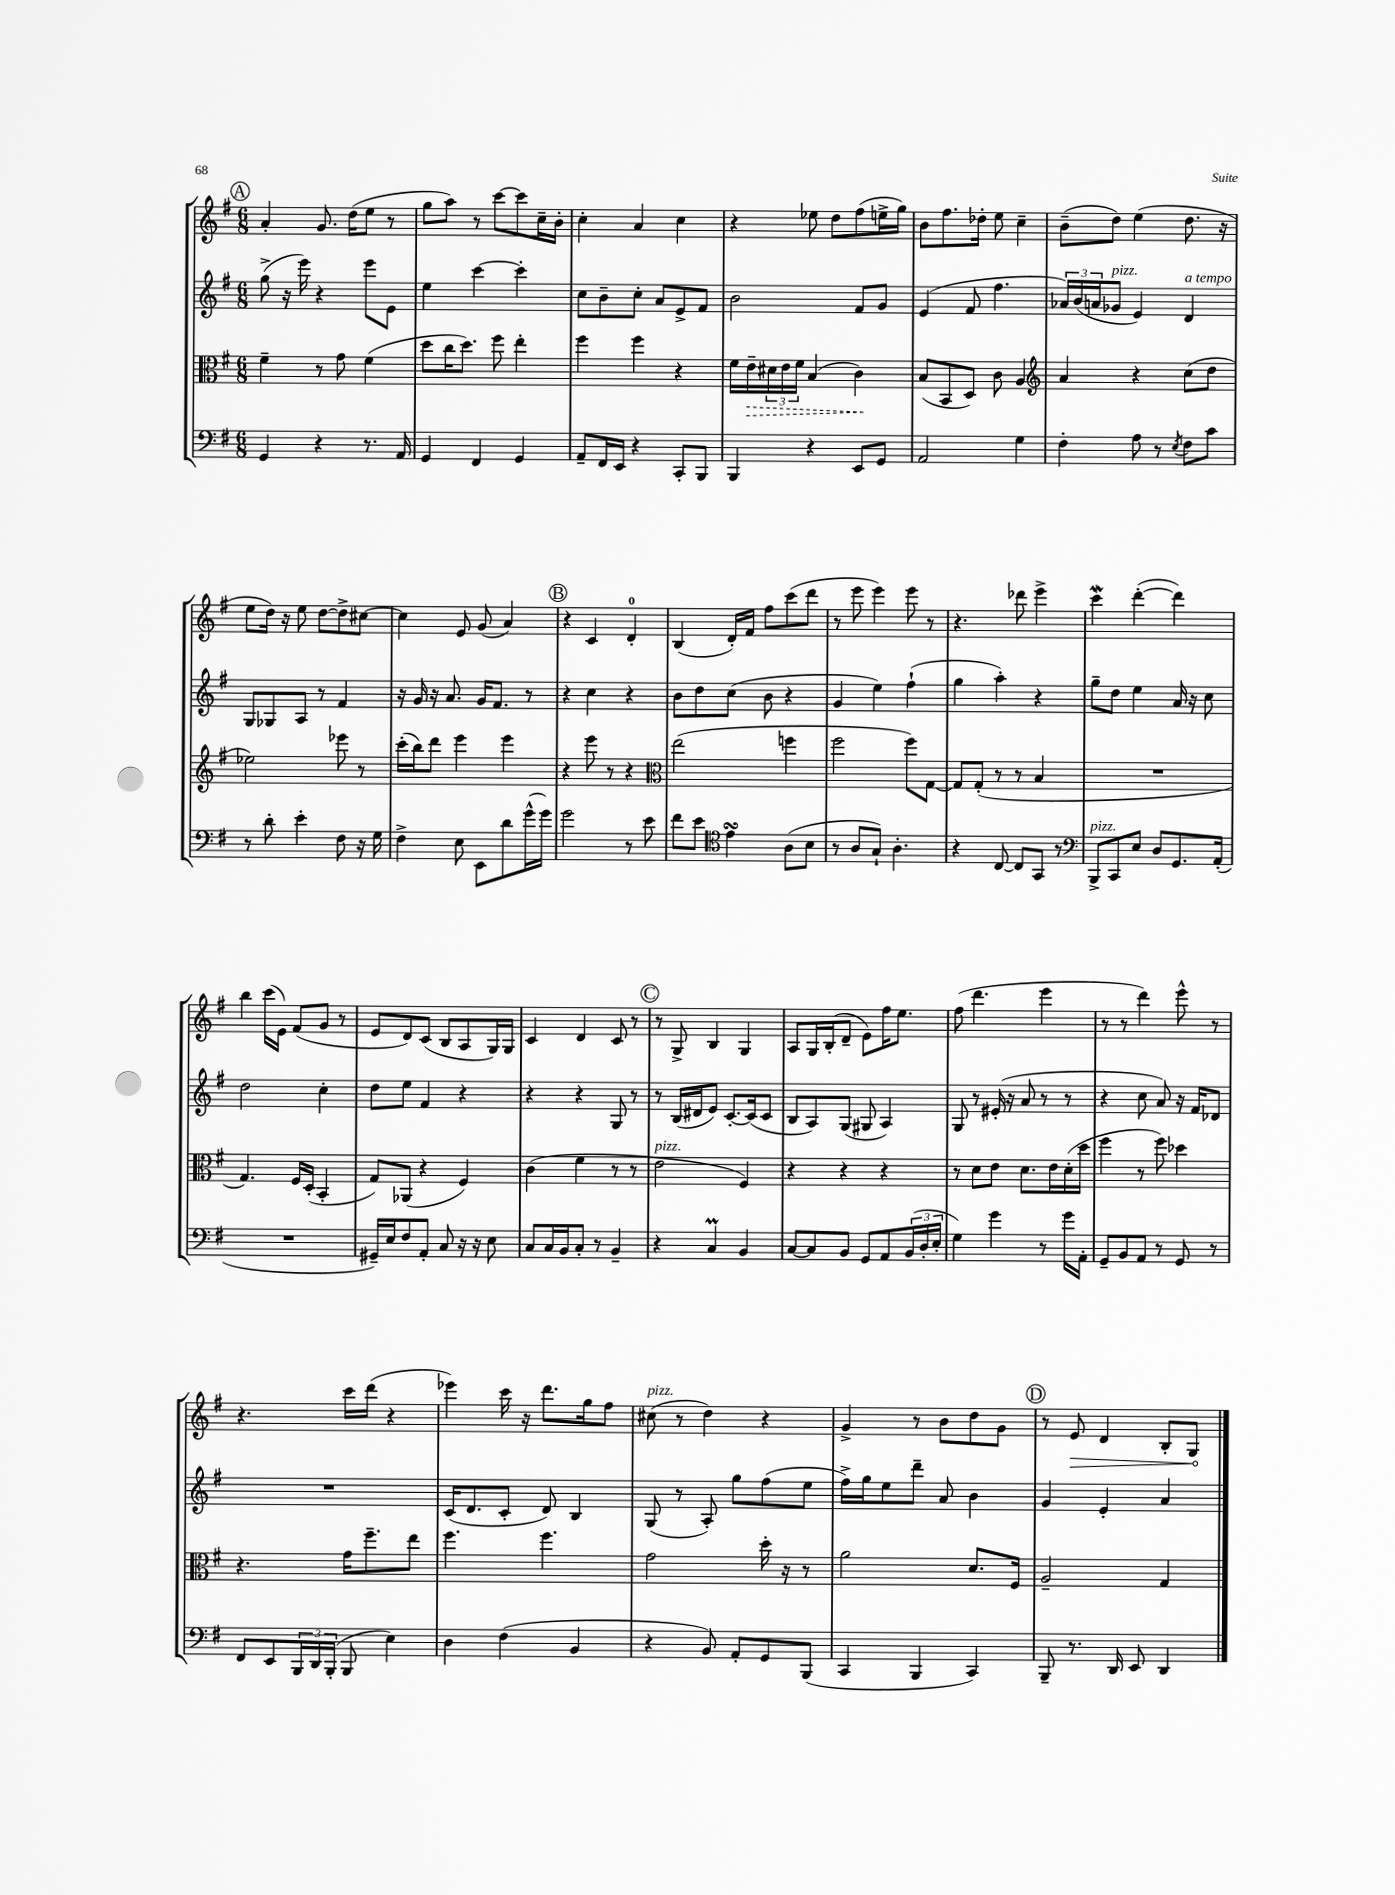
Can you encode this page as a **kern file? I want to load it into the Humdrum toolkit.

**kern	**kern	**kern	**kern
*staff4	*staff3	*staff2	*staff1
*clefF4	*clefC3	*clefG2	*clefG2
*k[f#]	*k[f#]	*k[f#]	*k[f#]
*M6/8	*M6/8	*M6/8	*M6/8
4GG	4f#~	(8gg^	4a'
.	.	16r	.
.	.	16eee)	.
4r	8r	4r	8.g
.	8g	.	.
.	.	.	(16dd
8.r	(4f#	8eee	8ee
.	.	8e	8r
16AA	.	.	.
=	=	=	=
4GG	8dd	4ee	8gg
.	16cc	.	8aa)
.	8.dd)	.	.
4FF#	.	[4ccc	8r
.	8ff#	.	[8ccc
4GG	4ee'	4ccc']	8ccc]
.	.	.	16cc~
.	.	.	16b'
=	=	=	=
8AA~	4ff#	8cc	4cc'
16FF#	.	8b~	.
16EE	.	.	.
4r	4ff#	8cc'	4a
.	.	8a	.
8CC'	4r	8e^	4cc
8BBB	.	8f#	.
=	=	=	=
4BBB	16f#	2b	4r
.	16e~	.	.
.	24d#	.	.
.	24e	.	.
.	24f#	.	.
4r	(4B	.	8ee-
.	.	.	8dd
8EE	4c)	8f#	(8ff#
8GG	.	8g	16ee^
.	.	.	16gg)
=	=	=	=
2AA	(8B	(4e	8b
.	8BB	.	8.ff#
.	8D)	8f#	.
.	.	.	16dd-'
.	8c	4.ff#	8ee
4G	4A	.	4cc~
=	=	=	=
*	*clefG2	*	*
4F#'	4a	24a-)	(8b~
.	.	(24b	.
.	.	24a	.
.	.	8g-	8dd)
8A	4r	4e)	(4ee
8r	.	.	.
8qE	.	.	.
8F#	(8cc	4d	8.dd
8c	8dd	.	.
.	.	.	16r
=	=	=	=
8r	2ee-)	8G	8ee
8d'	.	8G-	16dd)
.	.	.	16r
4e'	.	8A	8ee
.	.	8r	[8dd
8F#	8eee-	4f#	8dd^]
16r	8r	.	[8cc#
16G	.	.	.
=	=	=	=
4F#^	(16ccc'	16r	4cc#]
.	16bb)	16g	.
.	8ddd	16r	.
.	.	8.a	.
8E	4eee	.	8e
8EE	.	16g	(8g
.	.	8.f#	.
8d	4eee	.	4a)
(16g^^	.	8r	.
16g)	.	.	.
=	=	=	=
2g	4r	4r	4r
.	8eee	4cc	4c
.	8r	.	.
8r	4r	4r	4d'
8e	.	.	.
=	=	=	=
*	*clefC3	*	*
8f#	(2ee	8b	(4B
8e	.	8dd	.
*clefC4	*	*	*
4e	.	(8cc	16d')
.	.	.	16f#
.	.	8b	8ff#
(8A	4ff	4r	(8ccc
8B	.	.	8ddd
=	=	=	=
8r	2ff#	4g	8r
8A	.	.	8eee
8G`)	.	4ee)	4eee)
4.A'	.	.	.
.	8ff#)	(4ff#`	8eee
.	[8G	.	8r
=	=	=	=
4r	8G]	4gg	4.r
.	(8G'	.	.
[8C	8r	4aa')	.
8C]	8r	.	8ddd-
8GG	4B	4r	4eee^
8r	.	.	.
=	=	=	=
*clefF4	*	*	*
8BBB^	2.r	8gg~	4ccc
8CC	.	8dd	.
8E	.	4ee	([4ddd'
8D	.	.	.
8.GG	.	16a	4ddd])
.	.	16r	.
.	.	8cc	.
(16AA'	.	.	.
=	=	=	=
2.r	4.G)	2dd	4bb
.	.	.	(16ccc
.	.	.	16e)
.	16F#	.	(8f#
.	(16D'	.	.
.	4BB'	4cc'	8g
.	.	.	8r
=	=	=	=
16GG#~)	8G)	8dd	8e
16E	.	.	.
8F#	(8AA-	8ee	8d)
8AA'	4r	4f#	(8c
8C	.	.	8B
16r	4F#)	4r	8A
16r	.	.	.
8E	.	.	16G)
.	.	.	16G
=	=	=	=
8C	(4c	4r	4c
16C	.	.	.
16BB	.	.	.
8C'	4f#	4r	4d
8r	.	.	.
4BB~	8r	8G	8c
.	8r	8r	8r
=	=	=	=
4r	2e	8r	8r
.	.	(16B	8G^
.	.	16d#	.
4C	.	8e)	4B
.	.	[8.c'	.
4BB	4F#)	.	4G
.	.	(16c]	.
.	.	8c	.
=	=	=	=
[8C	4r	8B	8A
8C]	.	8A)	16G
.	.	.	(16B'
8BB	4r	(8G	8d~
8GG	.	8G#	8e)
8AA	4r	4A)	16ff#
.	.	.	8.ee
(24BB	.	.	.
24D'	.	.	.
24E'	.	.	.
=	=	=	=
4G)	8r	8G	(8ff#
.	8d	8r	4.ddd
4g	8e	(16e#'	.
.	.	16r	.
.	8.d	8a	.
8r	.	8r	4eee
.	16e	.	.
16g	(16d'	8r	.
16AA'	16dd	.	.
=	=	=	=
8GG~	4ff#	4r	8r
8BB	.	.	8r
8AA	8r	8cc	4ddd)
8r	8ff#)	8a)	.
8GG	4dd-	16r	8eee^^
.	.	16f#	.
8r	.	8d-	8r
=	=	=	=
8FF#	4.r	2.r	4.r
8EE	.	.	.
24BBB	.	.	.
24DD	.	.	.
(24BBB'	.	.	.
8BBB	16g	.	16ccc
.	8.ff#~	.	(16ddd
4E)	.	.	4r
.	8ee	.	.
=	=	=	=
4D	4.ff#	(16c	4eee-)
.	.	8.d	.
(4F#	.	8c'	16ccc
.	.	.	16r
.	4.ff#	8d)	8.ddd
4BB	.	4B	.
.	.	.	16gg
.	.	.	8ff#
=	=	=	=
4r	2g	(8G	(8cc#
.	.	8r	8r
8BB)	.	8A')	4dd)
8AA'	.	8gg	.
8GG	16dd'	(8ff#	4r
.	16r	.	.
(8BBB	8r	8ee	.
=	=	=	=
4CC	2a	16ff#^)	4g^
.	.	16gg	.
.	.	8ee	.
4BBB	.	8ddd~	8r
.	.	8a	8b
4CC)	8.d	4b	8dd
.	.	.	8g
.	16F#	.	.
=	=	=	=
8BBB~	2A~	4g	8r
8.r	.	.	8e
.	.	4e'	4d
16DD	.	.	.
8EE	.	.	.
4DD	4G	4a	8B'
.	.	.	8G
==	==	==	==
*-	*-	*-	*-
